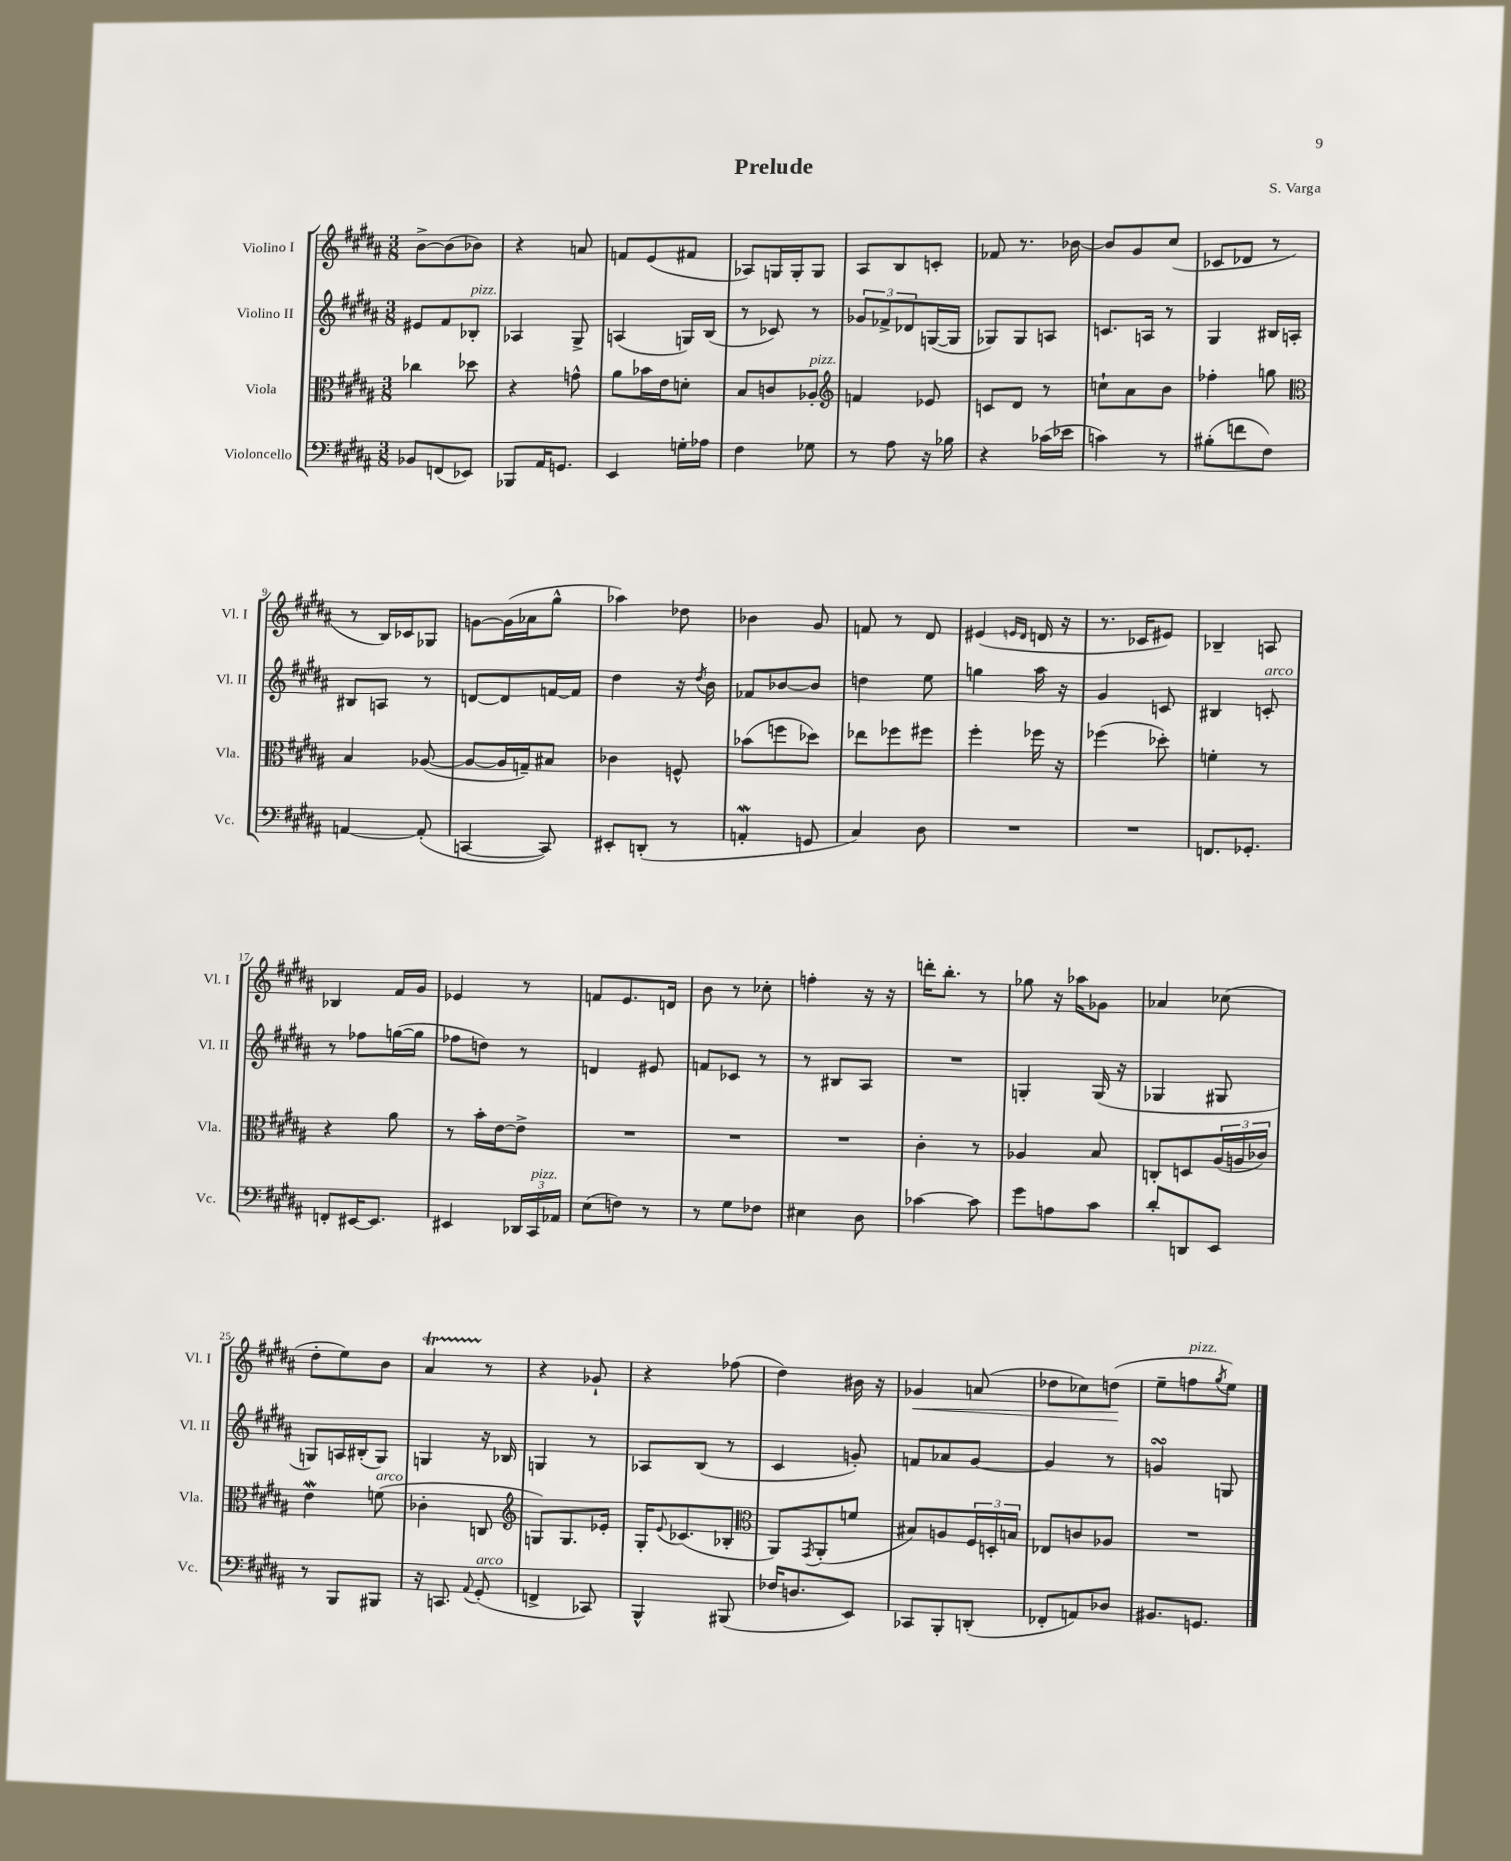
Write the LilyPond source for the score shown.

\header { title = "Prelude" composer = "S. Varga" }
<<
\new StaffGroup <<
\new Staff = "s0" \with { instrumentName = "Violino I" shortInstrumentName = "Vl. I" } {
    \clef treble \key b \major \numericTimeSignature \time 3/8
    b'8~-> b'8( bes'8) |
    r4 a'8 |
    f'8 e'8( fis'8 |
    aes8) g16 g16-. g8 |
    ais8 b8 c'8-. |
    fes'8 r8. bes'16~ |
    bes'8 gis'8 cis''8( |
    ces'8 des'8 r8 |
    r8 b16) ces'16 ges8 |
    g'8~ g'16( aes'16 gis''8-^ |
    aes''4) des''8 |
    bes'4 gis'8 |
    f'8 r8 dis'8 |
    eis'4( \grace { e'16 dis'16 } d'16 r16 |
    r8. ces'16 eis'8) |
    bes4-- a8 |
    bes4 fis'16 gis'16 |
    ees'4 r8 |
    f'8 e'8. d'16 |
    b'8 r8 ces''8-. |
    f''4-. r16 r16 |
    d'''16-. b''8.-. r8 |
    ges''8 r16 aes''16 ges'8 |
    aes'4 ces''8( |
    dis''8-. e''8) b'8 |
    ais'4\startTrillSpan r8\stopTrillSpan |
    r4 ges'8-! |
    r4 fes''8( |
    dis''4) bis'16 r16 |
    ges'4\< a'8( |
    des''8 ces''8) d''8\!( |
    e''8-- f''8^\markup { \italic "pizz." } \acciaccatura { gis''8 } e''8) \bar "|." |
}
\new Staff = "s1" \with { instrumentName = "Violino II" shortInstrumentName = "Vl. II" } {
    \clef treble \key b \major \numericTimeSignature \time 3/8
    eis'8 fis'8 bes8-.^\markup { \italic "pizz." } |
    aes4 gis8-> |
    a4( g16) b16( |
    r8 ces'8) r8 |
    \tuplet 3/2 { ges'8 fes'8-> des'8 } g16~( g16 |
    ges8) ges8 a8 |
    c'8. a16 r8 |
    gis4 bis16 a16-. |
    bis8 a8 r8 |
    d'8~ d'8 f'16~ f'16 |
    dis''4 r16 \acciaccatura { dis''8 } b'16 |
    fes'8 bes'8~ bes'8 |
    d''4 e''8 |
    g''4 ais''16 r16 |
    gis'4 c'8 |
    bis4 c'8-.^\markup { \italic "arco" } |
    r8 fes''8 g''16~( g''16 |
    fes''8 d''8) r8 |
    d'4 eis'8 |
    f'8 ces'8 r8 |
    r8 bis8 ais8 |
    R4. |
    g4-. g16( r16 |
    ges4 gis8 |
    g8) a16 bis16-.( g8) |
    g4 r16 bes16 |
    g4 r8 |
    aes8 b8( r8 |
    cis'4 g'8-.) |
    f'8 aes'8 gis'8~ |
    gis'4 r8 |
    g'4\turn g8 \bar "|." |
}
\new Staff = "s2" \with { instrumentName = "Viola" shortInstrumentName = "Vla." } {
    \clef alto \key b \major \numericTimeSignature \time 3/8
    ces''4 des''8 |
    r4 g'8-^ |
    ais'8 bes'16 e'16 d'8-. |
    b8 c'8 aes8-.^\markup { \italic "pizz." } |
    \clef treble f'4 ees'8 |
    c'8 dis'8 r8 |
    c''8-! ais'8 b'8 |
    fes''4-. g''8 |
    \clef alto b4 aes8~( |
    aes8~ aes16 g16--) bis8 |
    ces'4 f8-^ |
    bes'8( f''8 des''8) |
    ees''8 fes''8 fis''8 |
    fis''4-. fes''16 r16 |
    fes''4( des''8-.) |
    f'4-. r8 |
    r4 ais'8 |
    r8 b'16-. e'16~ e'8-> |
    R4. |
    R4. |
    R4. |
    cis'4-. r8 |
    aes4 b8 |
    c8-. d8 \tuplet 3/2 { ais16( a16 ces'16) } |
    e'4\mordent f'8^\markup { \italic "arco" }( |
    ces'4-. c8 |
    \clef treble g8) g8. ees'16-. |
    gis16-. \appoggiatura { e'8 } ces'8.( bes8-. |
    \clef alto ais,8) \acciaccatura { gis,8 } ais,8-.( f'8 |
    bis8) a8 \tuplet 3/2 { fis16 d16-. b16 } |
    ees8 c'8 aes8 |
    R4. \bar "|." |
}
\new Staff = "s3" \with { instrumentName = "Violoncello" shortInstrumentName = "Vc." } {
    \clef bass \key b \major \numericTimeSignature \time 3/8
    bes,8 f,8( ees,8) |
    bes,,8 ais,16 g,8. |
    e,4 g16-. aes16 |
    fis4 ges8 |
    r8 ais8 r16 bes16 |
    r4 ces'16( ees'16 |
    c'4) r8 |
    bis8-.( f'8 fis8) |
    a,4~ a,8-.( |
    c,4~ c,8) |
    eis,8-. d,8-.( r8 |
    a,4-.\mordent g,8 |
    cis4) dis8 |
    R4. |
    R4. |
    f,8. ges,8.-. |
    f,8-. eis,16~ eis,8. |
    eis,4 \tuplet 3/2 { des,16 cis,16^\markup { \italic "pizz." } aes,16 } |
    e8( f8) r8 |
    r8 gis8 fes8 |
    eis4 dis8 |
    ces'4~ ces'8 |
    gis'8 a8 cis'8 |
    dis'8-. d,8 e,8 |
    r8 b,,8 bis,,8 |
    r16 c,8. \appoggiatura { ais,8 } gis,8-.^\markup { \italic "arco" }( |
    f,4-> ces,8) |
    b,,4-^ bis,,8( |
    fes16 d8. e,8) |
    ces,8 b,,8-. d,8-.( |
    fes,8-. a,8) des8 |
    bis,8. g,8. \bar "|." |
}
>>
>>
